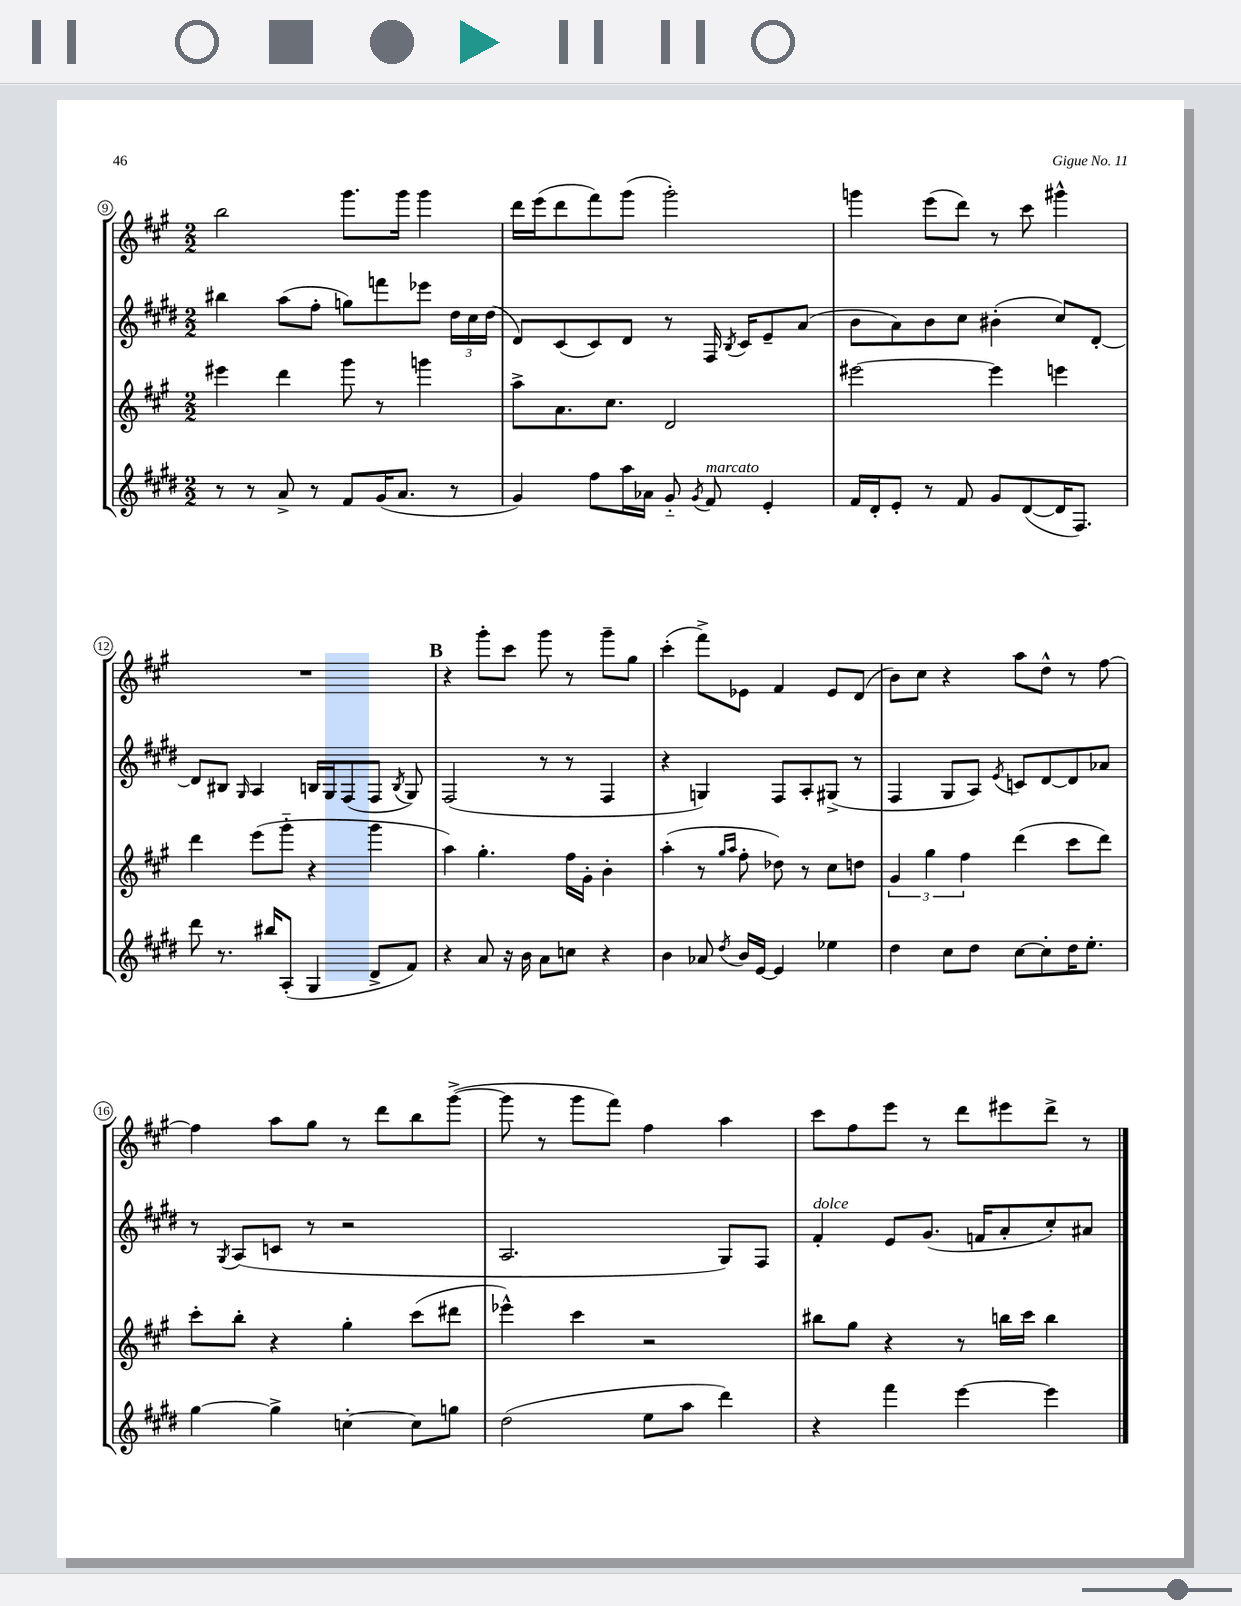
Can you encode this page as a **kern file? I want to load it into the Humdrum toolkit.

**kern	**kern	**kern	**kern
*staff4	*staff3	*staff2	*staff1
*clefG2	*clefG2	*clefG2	*clefG2
*k[f#c#g#d#]	*k[f#c#g#]	*k[f#c#g#d#]	*k[f#c#g#]
*M2/2	*M2/2	*M2/2	*M2/2
8r	4eee#\	4bb#\	2bb\
8r	.	.	.
8a^/	4ddd\	(8aa\L	.
8r	.	8ff#'\J	.
8f#/L	8ggg#\	8gg\L)	8.ggg#\L
(16g#/K	8r	8fff\	.
8.a/J	.	.	16ggg#\Jk
.	4ggg\	8eee-\J	4ggg#\
8r	.	24dd#\LL	.
.	.	24cc#\	.
.	.	(24dd#\JJ	.
=	=	=	=
4g#/)	8aa^\L	8d#/L)	16ddd\LL
.	.	.	(16eee\J
.	8.a\	(8c#/	8ddd\
8ff#\L	.	8c#/)	8fff#\)
.	8.cc#\J	.	.
16aa\L	.	8d#/J	(8ggg#\J
16a-\JJ	.	.	.
8g#'~/	2d/	8r	2ggg#'\)
8qg#/	.	.	.
8f#/	.	16F#/	.
.	.	8qB/	.
.	.	16c#/LK	.
4e'/	.	8e~/	.
.	.	(8a/J	.
=	=	=	=
16f#/LL	[2eee#\	8b\L	4ggg\
16d#'/J	.	.	.
8e'/J	.	8a\)	.
8r	.	8b\	(8eee\L
8f#/	.	8cc#\J	8ddd\J)
8g#/L	4eee#\]	(4b#'\	8r
([8d#/	.	.	8ccc#\
16d#/]K	4eee\	8cc#/L)	4ggg#^^\
8.F#/J)	.	.	.
.	.	[8d#'/J	.
=	=	=	=
8ddd#\	4ddd\	8d#/]L	1r
8.r	.	8B#/J	.
.	.	16qqG#/	.
.	(8eee\L	4A/	.
16bb#/LK	.	.	.
(8A'/J	8ggg#'~\J	.	.
4G#/	4r	16B/LL	.
.	.	16G#/J	.
.	.	(8F#/	.
8d#^/L	4ggg#\	8F#/J	.
.	.	8qB/	.
8f#/J)	.	8G#/)	.
=	=	=	=
4r	4aa\)	(2F#/	4r
8a/	4.gg#'\	.	8ggg#'\L
16r	.	.	8ccc#\J
16b\	.	.	.
8a\L	.	8r	8ggg#\
8cc\J	16ff#\LL	8r	8r
.	16g#'\JJ	.	.
4r	4b'\	4F#/	8ggg#~\L
.	.	.	8gg#\J
=	=	=	=
4b\	(4aa'\	4r	(4ccc#'\
8a-/	8r	4G/)	8fff#^\L)
.	16qqgg#/LL	.	.
8qdd#/	16qqaa/JJ	.	.
16b/LL	8ff#'\	.	8e-\J
[16e/JJ	.	.	.
4e/]	8dd-\)	8F#/L	4f#/
.	8r	8A'/	.
4ee-\	8cc#\L	(8G#^/J	8e-/L
.	8dd\J	8r	(8d/J
=	=	=	=
4dd#\	6g#/	4F#/	8b\L)
.	.	.	8cc#\J
.	6gg#\	.	.
8cc#\L	.	8G#/L	4r
.	6ff#\	.	.
8dd#\J	.	8A/J)	.
.	.	8qe/	.
[8cc#\L	(4ddd\	8c/L	8aa\L
8cc#'\]	.	[8d#/	8dd^^\J
16dd#\K	8ccc#\L	8d#/]	8r
8.ee'\J	.	.	.
.	8ddd\J)	8a-/J	[8ff#\
=	=	=	=
[4gg#\	8ccc#'\L	8r	4ff#\]
.	.	8qG#/	.
.	8bb'\J	(8A/L	.
4gg#^\]	4r	8c/J	8aa\L
.	.	8r	8gg#\J
[4cc'\	4gg#'\	2r	8r
.	.	.	8ddd\L
8cc\]L	(8ccc#\L	.	8bb\
8gg\J	8ddd#\J	.	([8ggg#^\J
=	=	=	=
(2dd#\	4eee-^^\)	2.A/	8ggg#\]
.	.	.	8r
.	4ccc#\	.	8ggg#\L
.	.	.	8fff#\J)
8ee\L	2r	.	4ff#\
8aa\J	.	.	.
4ddd#\)	.	8G#/L)	4aa\
.	.	8F#/J	.
=	=	=	=
4r	8bb#\L	4f#'/	8ccc#\L
.	8gg#\J	.	8ff#\
4fff#\	4r	8e/L	8eee\J
.	.	(8.g#/J	8r
[4eee\	8r	.	8ddd\L
.	.	16f/LK	.
.	16bb\LL	8a'/	8eee#\
.	16ccc#\JJ	.	.
4eee\]	4bb\	8cc#'/)	8ddd^\J
.	.	8a#/J	8r
==	==	==	==
*-	*-	*-	*-
